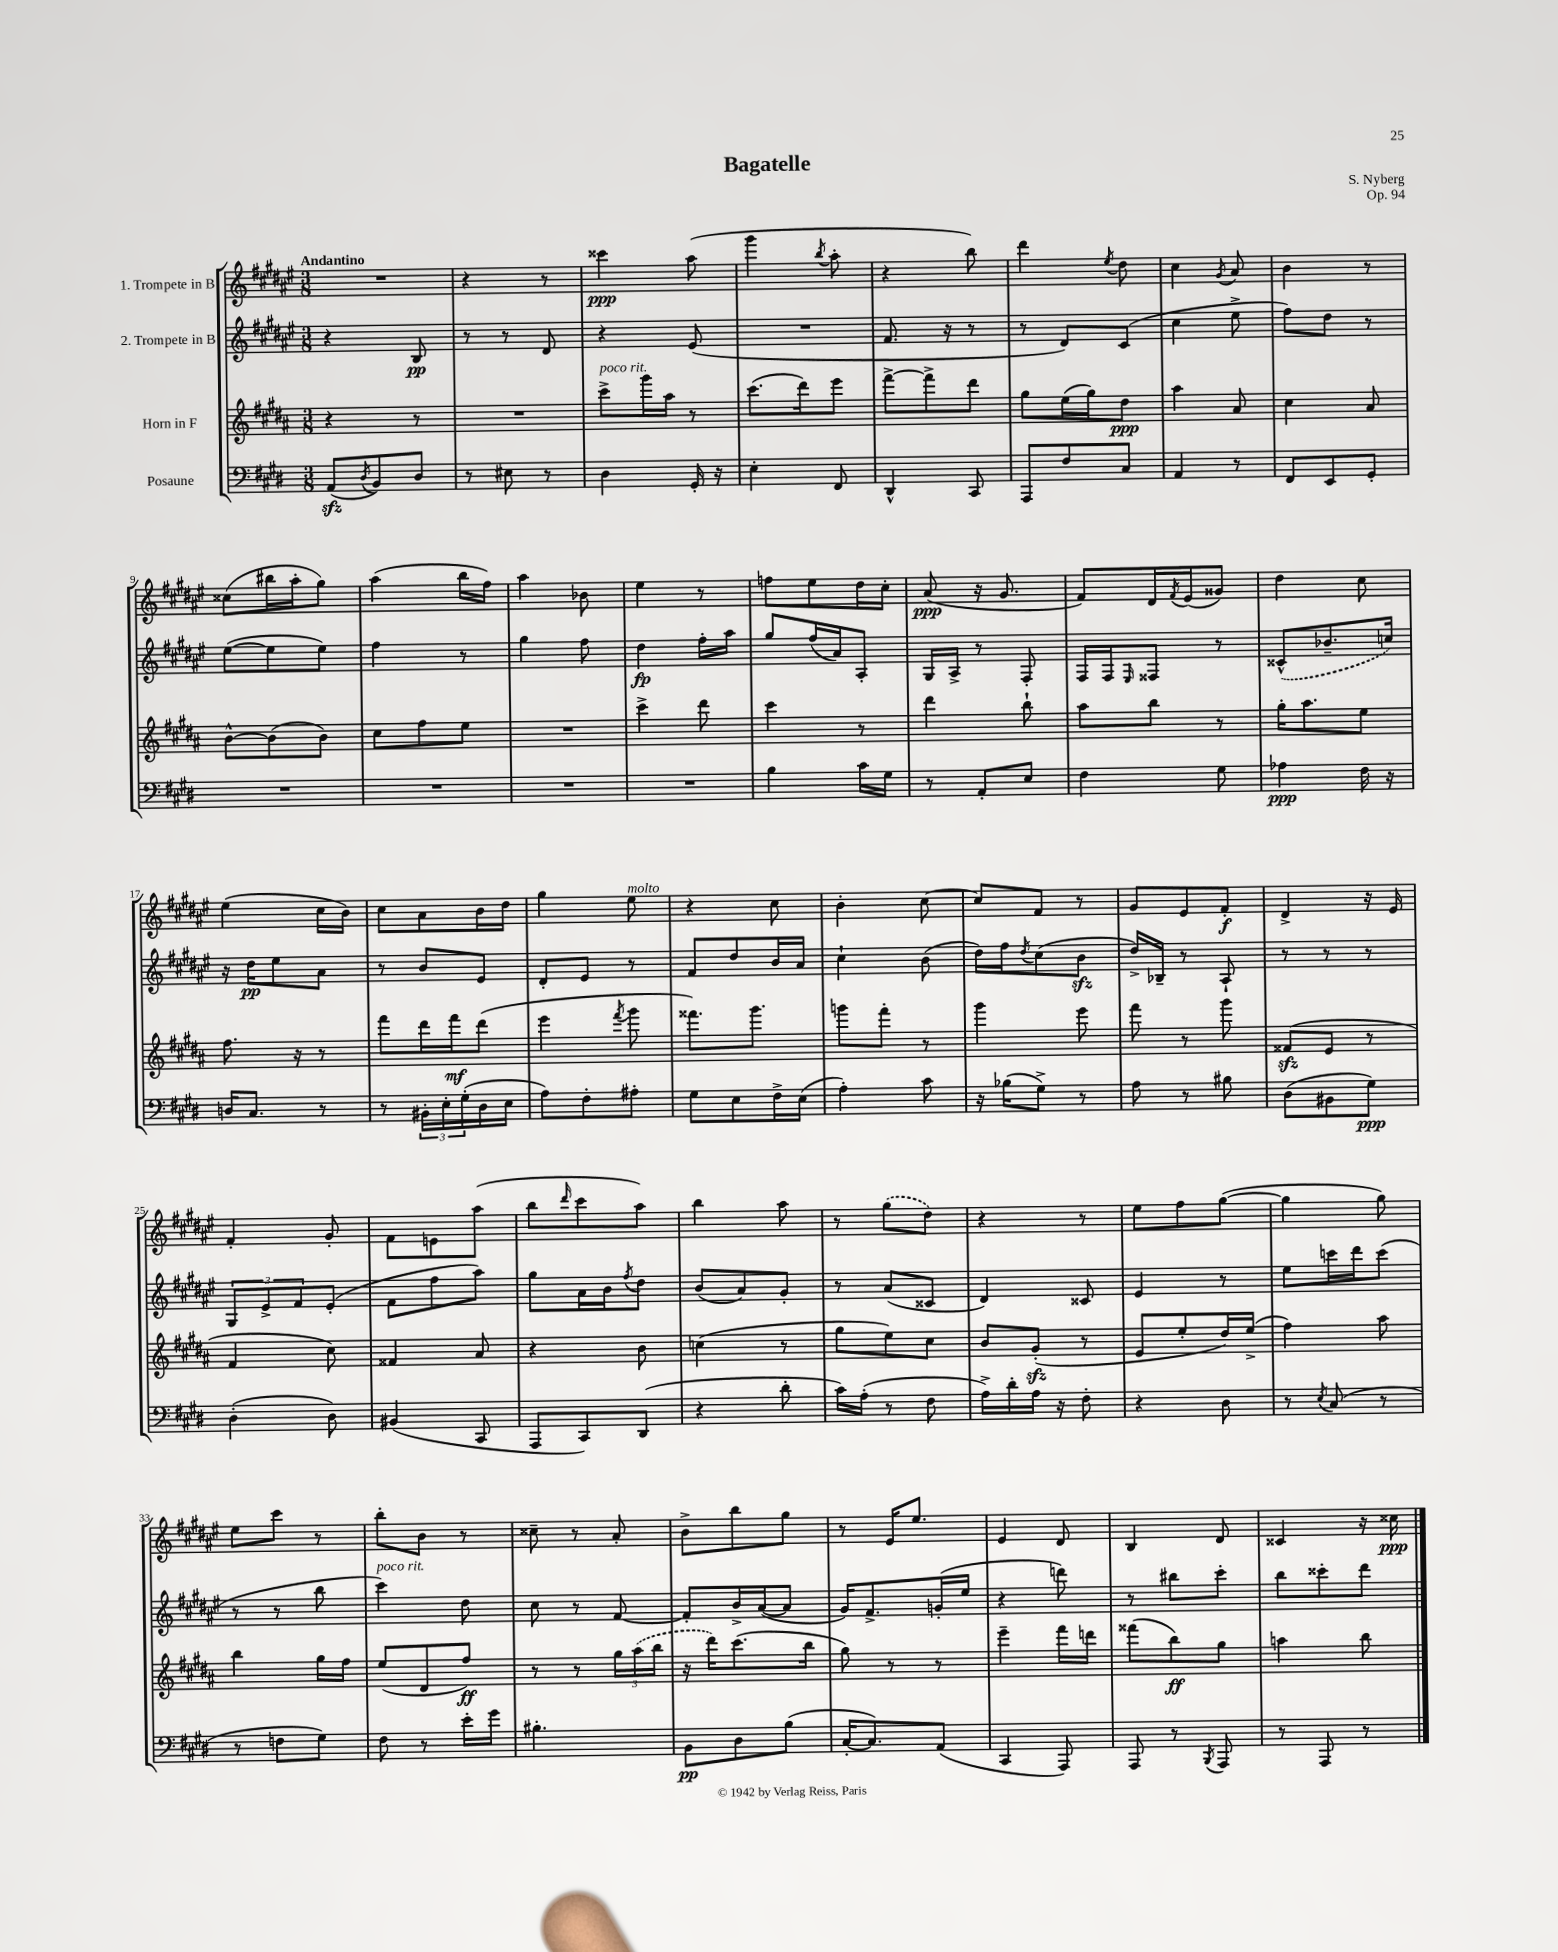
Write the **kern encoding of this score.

**kern	**dynam	**kern	**dynam	**kern	**dynam	**kern	**dynam
*part4	*part4	*part3	*part3	*part2	*part2	*part1	*part1
*staff4	*staff4	*staff3	*staff3	*staff2	*staff2	*staff1	*staff1
*I"Posaune	*	*I"Horn in F	*	*I"2. Trompete in B	*	*I"1. Trompete in B	*
*clefF4	*	*clefG2	*	*clefG2	*	*clefG2	*
*k[f#c#g#d#]	*	*k[f#c#g#d#a#]	*	*k[f#c#g#d#a#e#]	*	*k[f#c#g#d#a#e#]	*
*M3/8	*	*M3/8	*	*M3/8	*	*M3/8	*
=1	=1	=1	=1	=1	=1	=1	=1
!	!	!	!	!	!	!LO:TX:a:B:t=Andantino	!
(8AAzz/L	.	4r	.	4r	.	4.r	.
8qD#/	.	.	.	.	.	.	.
8BB/)	.	.	.	.	.	.	.
8D#/J	.	8r	.	8B/	pp	.	.
=2	=2	=2	=2	=2	=2	=2	=2
8r	.	4.r	.	8r	.	4r	.
8E#X\	.	.	.	8r	.	.	.
8r	.	.	.	8d#/	.	8r	.
=3	=3	=3	=3	=3	=3	=3	=3
!	!	!LO:TX:a:i:t=poco rit.	!	!	!	!	!
4D#\	.	8ccc#^\L	.	4r	.	4ccc##X\	ppp
.	.	16ggg#\L	.	.	.	.	.
.	.	16aa#\JJ	.	.	.	.	.
16GG#'/	.	8r	.	(8e#/	.	(8aa#\	.
16r	.	.	.	.	.	.	.
=4	=4	=4	=4	=4	=4	=4	=4
4E'\	.	(8.ccc#\L	.	4.r	.	4ggg#\	.
.	.	16ddd#\k)	.	.	.	.	.
.	.	.	.	.	.	8qbb/	.
8FF#/	.	8eee\J	.	.	.	8aa#'\	.
=5	=5	=5	=5	=5	=5	=5	=5
4DD#^^/	.	[8fff#^\L	.	8.f#/	.	4r	.
.	.	8fff#^\]	.	.	.	.	.
.	.	.	.	16r	.	.	.
8CC#/	.	8ddd#\J	.	8r	.	8bb\)	.
=6	=6	=6	=6	=6	=6	=6	=6
8AAA/L	.	8gg#\L	.	8r	.	4ddd#\	.
8F#/	.	(16ee\L	.	8d#/L)	.	.	.
.	.	16gg#\J)	.	.	.	.	.
.	.	.	.	.	.	8qee#/	.
8C#/J	.	8dd#\J	ppp	(8c#/J	.	8dd#\	.
=7	=7	=7	=7	=7	=7	=7	=7
4AA/	.	4aa#\	.	4cc#\	.	4cc#\	.
.	.	.	.	.	.	8qg#/	.
8r	.	8a#/	.	8ee#^\	.	8a#/	.
=8	=8	=8	=8	=8	=8	=8	=8
8FF#/L	.	4cc#\	.	8ff#\L)	.	4b\	.
8EE/	.	.	.	8dd#\J	.	.	.
8GG#'/J	.	8a#/	.	8r	.	8r	.
!!LO:LB:g=z
=9	=9	=9	=9	=9	=9	=9	=9
4.r	.	[8b^^\L	.	([8ee#\L	.	(8cc##X\L	.
.	.	(8b\]	.	8ee#\]	.	16bb#X\L	.
.	.	.	.	.	.	16aa#'\J	.
.	.	8b\J)	.	8ee#\J)	.	8gg#\J)	.
=10	=10	=10	=10	=10	=10	=10	=10
4.r	.	8cc#\L	.	4ff#\	.	(4aa#\	.
.	.	8ff#\	.	.	.	.	.
.	.	8ee\J	.	8r	.	16bb\LL	.
.	.	.	.	.	.	16ff#\JJ)	.
=11	=11	=11	=11	=11	=11	=11	=11
4.r	.	4.r	.	4gg#\	.	4aa#\	.
.	.	.	.	8ff#\	.	8b-X\	.
=12	=12	=12	=12	=12	=12	=12	=12
4.r	.	4ccc#^\	.	4dd#\	fp	4ee#\	.
.	.	8ddd#\	.	16ff#'\LL	.	8r	.
.	.	.	.	16aa#\JJ	.	.	.
=13	=13	=13	=13	=13	=13	=13	=13
4B\	.	4ccc#\	.	8gg#/L	.	8ffn\L	.
.	.	.	.	(16ff#/L	.	8ee#\	.
.	.	.	.	16a#/J)	.	.	.
16c#\LL	.	8r	.	8A#'/J	.	16dd#\L	.
16G#\JJ	.	.	.	.	.	16cc#'\JJ	.
=14	=14	=14	=14	=14	=14	=14	=14
8r	.	4ddd#\	.	16G#/LL	.	(8a#/	ppp
.	.	.	.	16A#^/JJ	.	.	.
8AA'/L	.	.	.	8r	.	16r	.
.	.	.	.	.	.	8.g#/	.
8E/J	.	8bb`\	.	8F#'/	.	.	.
=15	=15	=15	=15	=15	=15	=15	=15
4F#\	.	8aa#\L	.	16F#/LL	.	8f#/L)	.
.	.	.	.	16F#/J	.	.	.
.	.	.	.	16qqE#/	.	.	.
.	.	8bb\J	.	8F##X/J	.	16d#/L	.
.	.	.	.	.	.	8qf#/	.
.	.	.	.	.	.	(16e#/J	.
8G#\	.	8r	.	8r	.	8g##X/J)	.
=16	=16	=16	=16	=16	=16	=16	=16
4A-X\	ppp	16gg#'\KL	.	(8c##X^^/L	.	4dd#\	.
.	.	8.aa#\	.	.	.	.	.
.	.	.	.	8.b-X~/	.	.	.
16F#\	.	8ee\J	.	.	.	8cc#\	.
16r	.	.	.	16ccn/Jk)	.	.	.
!!LO:LB:g=z
=17	=17	=17	=17	=17	=17	=17	=17
16Dn/KL	.	8.ff#\	.	16r	.	(4ee#\	.
8.C#/J	.	.	.	16dd#\KL	pp	.	.
.	.	.	.	8ee#\	.	.	.
.	.	16r	.	.	.	.	.
8r	.	8r	.	8a#\J	.	16cc#\LL	.
.	.	.	.	.	.	16b\JJ)	.
=18	=18	=18	=18	=18	=18	=18	=18
8r	.	8fff#\L	.	8r	.	8cc#\L	.
24BB#X'\LL	.	16ddd#\L	.	8b/L	.	8a#\	.
24E'\	.	.	.	.	.	.	.
.	.	16fff#\J	mf	.	.	.	.
(24G#'\	.	.	.	.	.	.	.
16D#\	.	(8ddd#\J	.	8e#/J	.	16b\L	.
16E\JJ	.	.	.	.	.	16dd#\JJ	.
=19	=19	=19	=19	=19	=19	=19	=19
8A\L)	.	4eee\	.	8d#'/L	.	4gg#\	.
8F#'\	.	.	.	8e#/J	.	.	.
.	.	8qfff#/	.	.	.	.	.
!	!	!	!	!	!	!LO:TX:a:i:t=molto	!
8A#X'\J	.	8ggg#\	.	8r	.	8ee#\	.
=20	=20	=20	=20	=20	=20	=20	=20
8G#\L	.	8.fff##X\L)	.	8f#/L	.	4r	.
8E\	.	.	.	8dd#/	.	.	.
.	.	8.ggg#\J	.	.	.	.	.
16F#^\L	.	.	.	16b/L	.	8cc#\	.
(16E\JJ	.	.	.	16a#/JJ	.	.	.
=21	=21	=21	=21	=21	=21	=21	=21
4A'\)	.	8gggn\L	.	4cc#`\	.	4b'\	.
.	.	8fff#'\J	.	.	.	.	.
8c#\	.	8r	.	(8b\	.	[8cc#\	.
=22	=22	=22	=22	=22	=22	=22	=22
16r	.	4ggg#\	.	16dd#\LL)	.	8cc#/L]	.
(16B-X\KL	.	.	.	16ff#\J	.	.	.
.	.	.	.	8qdd#/	.	.	.
8G#^\J)	.	.	.	(8cc#\	.	8f#/J	.
8r	.	8eee\	.	8bzz\J	.	8r	.
=23	=23	=23	=23	=23	=23	=23	=23
8A\	.	8fff#\	.	16dd#^/LL)	.	8g#/L	.
.	.	.	.	16B-X~/JJ	.	.	.
8r	.	8r	.	8r	.	8e#/	.
8B#X\	.	8ggg#\	.	8A#`/	.	8f#'/J	f
=24	=24	=24	=24	=24	=24	=24	=24
(8D#\L	.	(8f##Xzz/L	.	8r	.	4d#^/	.
8BB#X\	.	8e/J	.	8r	.	.	.
8G#\J)	ppp	8r	.	8r	.	16r	.
.	.	.	.	.	.	16e#/	.
!!LO:LB:g=z
=25	=25	=25	=25	=25	=25	=25	=25
(4D#'\	.	4f#/	.	12G#/L	.	4f#'/	.
.	.	.	.	12e#^/	.	.	.
.	.	.	.	12f#/	.	.	.
8D#\)	.	8cc#\)	.	(8e#'/J	.	8g#'/	.
=26	=26	=26	=26	=26	=26	=26	=26
(4BB#X/	.	4f##X/	.	8f#\L	.	8f#\L	.
.	.	.	.	8ff#\	.	8en\	.
8CC#/	.	8a#/	.	8aa#\J)	.	(8aa#\J	.
=27	=27	=27	=27	=27	=27	=27	=27
8AAA/L	.	4r	.	8gg#\L	.	8bb\L	.
.	.	.	.	.	.	16qqddd#/	.
8CC#/)	.	.	.	16a#\L	.	8ccc#\	.
.	.	.	.	16b\J	.	.	.
.	.	.	.	8qff#/	.	.	.
(8DD#/J	.	8b\	.	8dd#\J	.	8aa#\J)	.
=28	=28	=28	=28	=28	=28	=28	=28
4r	.	(4ccn\	.	(8b/L	.	4bb\	.
.	.	.	.	8a#/)	.	.	.
8d#'\	.	8r	.	8g#'/J	.	8aa#\	.
=29	=29	=29	=29	=29	=29	=29	=29
16c#\LL)	.	8gg#\L	.	8r	.	8r	.
(16A'\JJ	.	.	.	.	.	.	.
8r	.	8ee\)	.	(8a#/L	.	(8gg#\L	.
8F#\	.	8cc#\J	.	8c##X/J	.	8dd#\J)	.
=30	=30	=30	=30	=30	=30	=30	=30
16A^\LL)	.	8b/L	.	4d#/)	.	4r	.
16d#'\	.	.	.	.	.	.	.
16A\JJ	.	(8g#zz'/J	.	.	.	.	.
16r	.	.	.	.	.	.	.
8F#'\	.	8r	.	8c##X/	.	8r	.
=31	=31	=31	=31	=31	=31	=31	=31
4r	.	8e/L	.	4e#/	.	8ee#\L	.
.	.	8ee'/	.	.	.	8ff#\	.
8D#\	.	16dd#/L)	.	8r	.	([8gg#\J	.
.	.	(16ee^/JJ	.	.	.	.	.
=32	=32	=32	=32	=32	=32	=32	=32
8r	.	4ff#\)	.	8ee#\L	.	4gg#\]	.
8qE/	.	.	.	.	.	.	.
(8C#/	.	.	.	16cccn\L	.	.	.
.	.	.	.	16ddd#\J	.	.	.
8r	.	8aa#\	.	(8ccc\J	.	8gg#\)	.
!!LO:LB:g=z
=33	=33	=33	=33	=33	=33	=33	=33
8r	.	4bb\	.	8r	.	8ee#\L	.
8Fn\L	.	.	.	8r	.	8ccc#\J	.
8G#\J)	.	16gg#\LL	.	8bb\	.	8r	.
.	.	16ff#\JJ	.	.	.	.	.
=34	=34	=34	=34	=34	=34	=34	=34
!	!	!	!	!LO:TX:a:i:t=poco rit.	!	!	!
8F#\	.	(8ee/L	.	4ccc#\)	.	8bb'\L	.
8r	.	8d#/	.	.	.	8b\J	.
16e'\LL	.	8ff#/J)	ff	8dd#\	.	8r	.
16g#\JJ	.	.	.	.	.	.	.
=35	=35	=35	=35	=35	=35	=35	=35
4.B#X'\	.	8r	.	8cc#\	.	8cc##X~\	.
.	.	8r	.	8r	.	8r	.
.	.	24gg#\LL	.	[8f#/	.	8a#'/	.
.	.	(24aa#\	.	.	.	.	.
.	.	24bb\JJ	.	.	.	.	.
=36	=36	=36	=36	=36	=36	=36	=36
8BB\L	pp	16r	.	8f#'/L]	.	8b^\L	.
.	.	16ddd#\KL)	.	.	.	.	.
8D#\	.	(8.ccc#\	.	16b^/L	.	8bb\	.
.	.	.	.	([16a#/J	.	.	.
(8B\J	.	.	.	8a#/J]	.	8gg#\J	.
.	.	16bb\Jk	.	.	.	.	.
=37	=37	=37	=37	=37	=37	=37	=37
[16C#'/KL	.	8gg#\)	.	16g#/KL)	.	8r	.
8.C#/])	.	.	.	8.f#^/	.	.	.
.	.	8r	.	.	.	16e#/KL	.
.	.	.	.	.	.	8.ee#/J	.
(8AA/J	.	8r	.	(16gn'/L	.	.	.
.	.	.	.	16ee#/JJ	.	.	.
=38	=38	=38	=38	=38	=38	=38	=38
4CC#/	.	4eee~\	.	4r	.	4e#/	.
8AAA/)	.	16fff#\LL	.	8dddn\)	.	8d#/	.
.	.	16dddn\JJ	.	.	.	.	.
=39	=39	=39	=39	=39	=39	=39	=39
8AAA/	.	(8fff##X\L	.	8r	.	4B/	.
8r	.	8bb\)	ff	8bb#X\L	.	.	.
8qBBB/	.	.	.	.	.	.	.
8AAA/	.	8gg#\J	.	8ccc#'\J	.	8d#/	.
=40	=40	=40	=40	=40	=40	=40	=40
8r	.	4aan\	.	8bb\L	.	4c##X/	.
8AAA/	.	.	.	8ccc##X'\	.	.	.
8r	.	8bb\	.	8ddd#\J	.	16r	.
.	.	.	.	.	.	16cc##X\	ppp
==	==	==	==	==	==	==	==
*-	*-	*-	*-	*-	*-	*-	*-
